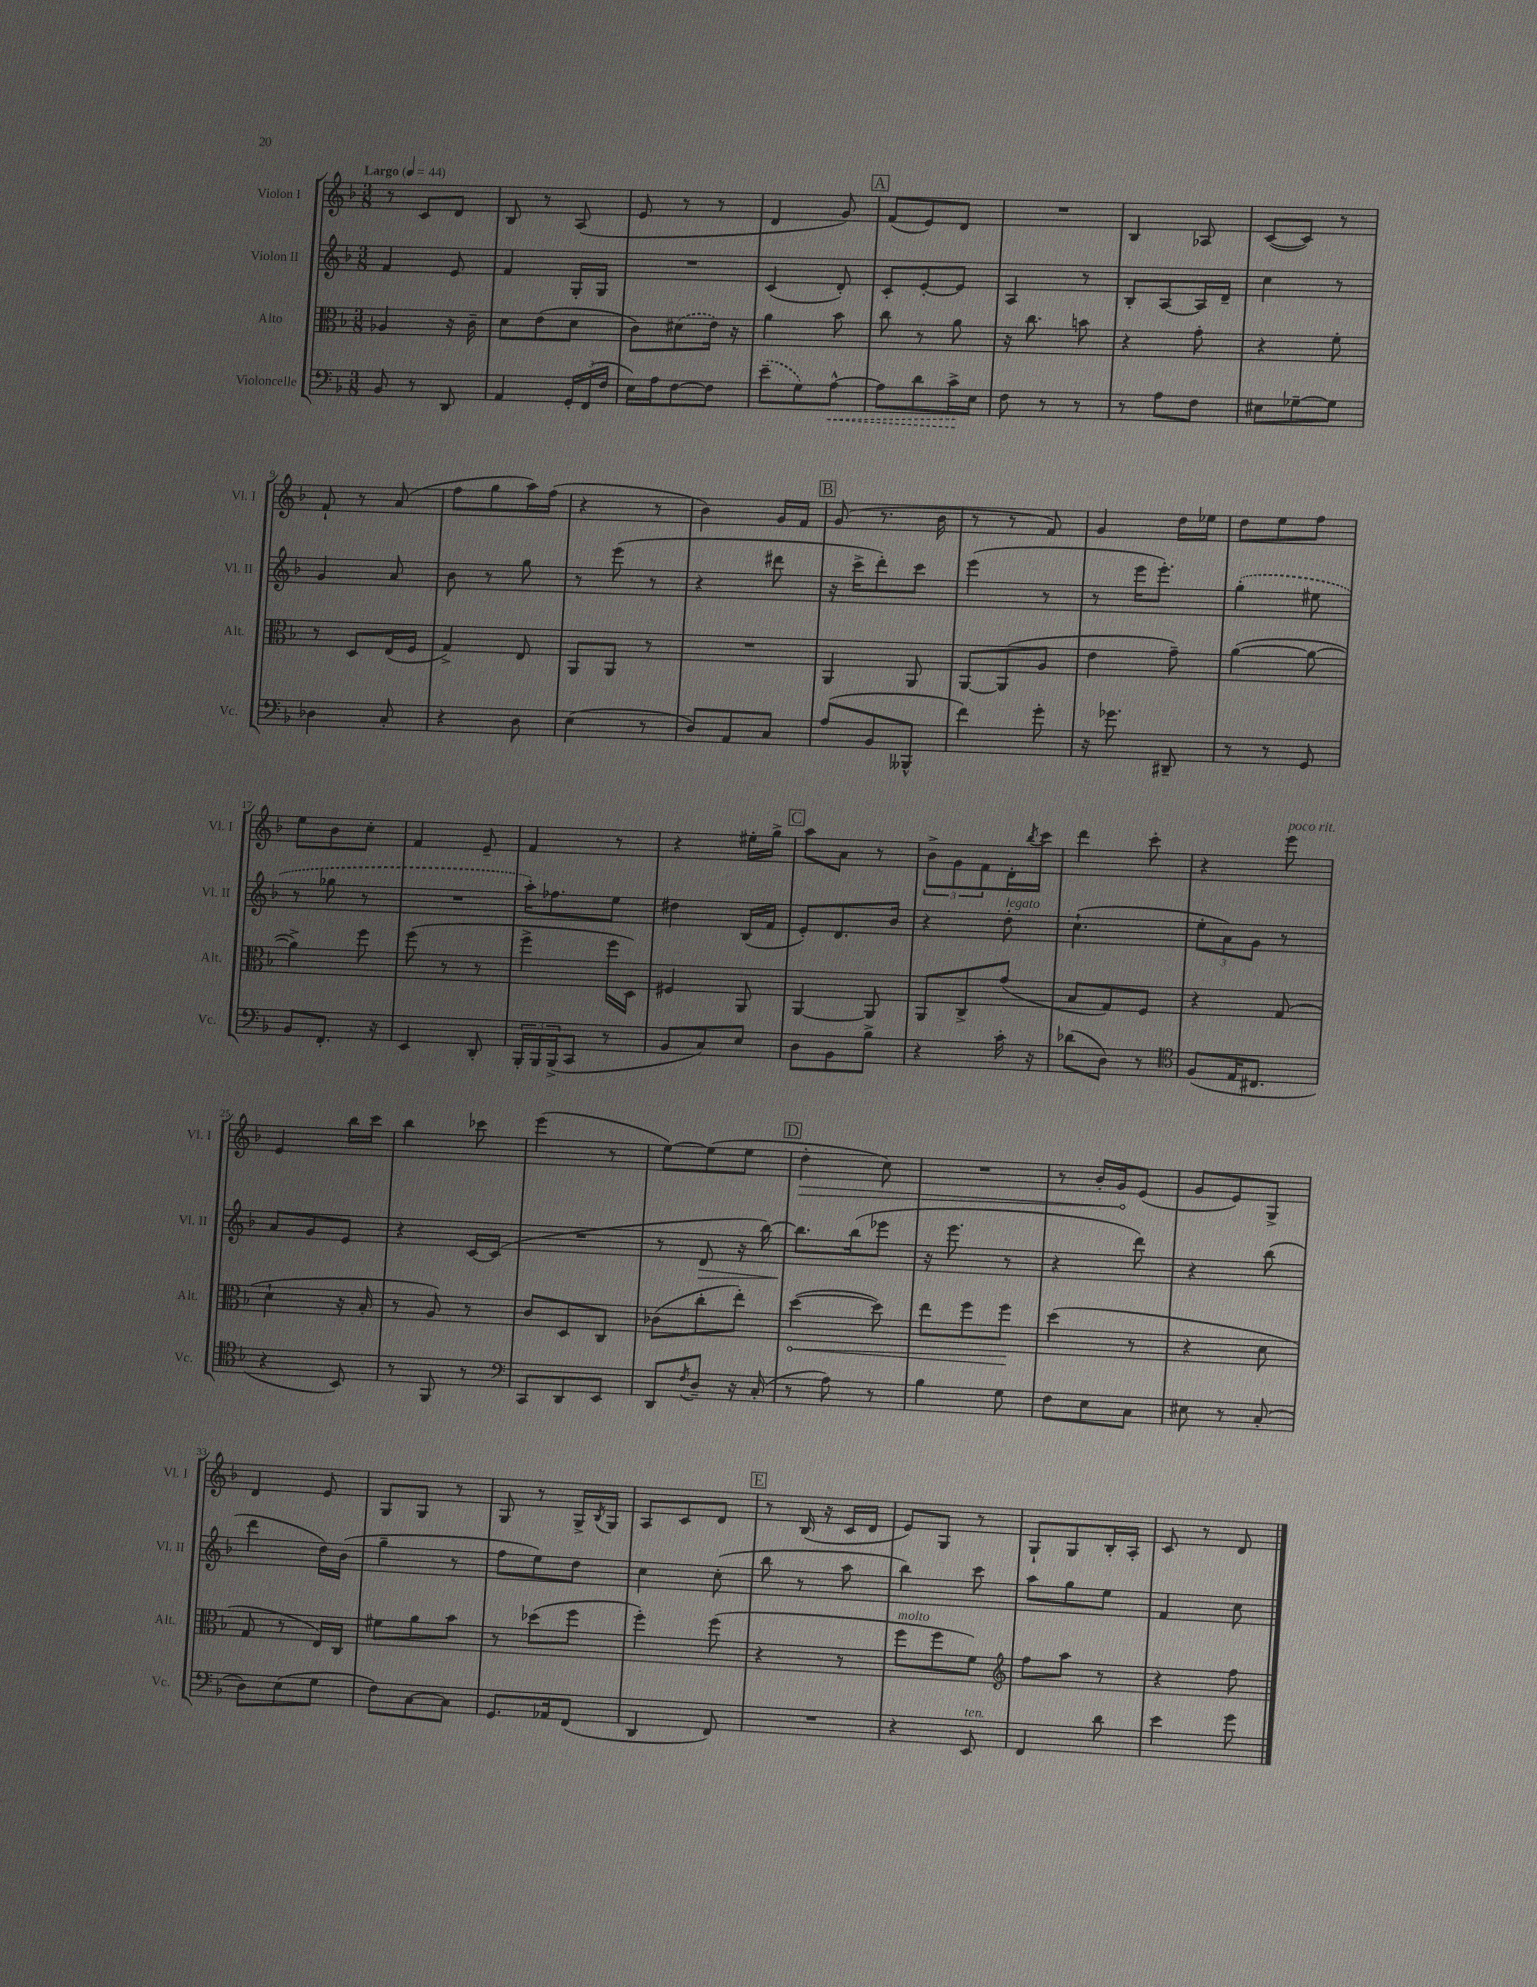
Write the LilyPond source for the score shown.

<<
\new StaffGroup <<
\new Staff = "s0" \with { instrumentName = "Violon I" shortInstrumentName = "Vl. I" } {
    \clef treble \key f \major \numericTimeSignature \time 3/8 \tempo "Largo" 4 = 44
    r8 c'8 d'8 |
    bes8 r8 a8( |
    e'8 r8 r8 |
    d'4 g'8) |
    \mark \markup { \box "A" } f'8( e'8) d'8 |
    R4. |
    bes4 aes8 |
    c'8~( c'8) r8 |
    f'8-! r8 a'8( |
    f''8 g''8 a''16) f''16( |
    r4 r8 |
    bes'4) g'16 f'16 |
    \mark \markup { \box "B" } g'8( r8. bes'16 |
    r8 r8 f'8) |
    g'4 d''16 ees''16 |
    d''8 e''8 f''8 |
    e''8 bes'8 c''8-. |
    f'4 e'8-- |
    f'4 r8 |
    r4 eis''16-. g''16-> |
    \mark \markup { \box "C" } a''8 a'8 r8 |
    \tuplet 3/2 { bes'8-> g'8 f'8 } d'16-. \acciaccatura { bes''8 } c'''16 |
    d'''4 c'''8-. |
    r4 e'''8^\markup { \italic "poco rit." } |
    e'4 bes''16 c'''16 |
    bes''4 ces'''8 |
    e'''4( r8 |
    e''8~) e''8( e''8 |
    \mark \markup { \box "D" } \once \override Hairpin.circled-tip = ##t d''4-.\> c''8) |
    R4. |
    r8 bes'16-. g'16\! e'8( |
    g'8 e'8) g8-> |
    d'4 e'8 |
    g8 g8 r8 |
    g8 r8 g16-> \acciaccatura { bes8 } g16 |
    a8 c'8 d'8 |
    \mark \markup { \box "E" } r8 bes16( r16 c'16 d'16 |
    e'8) g8 r8 |
    g8-! g8 bes16-. a16-. |
    c'8 r8 d'8 \bar "|." |
}
\new Staff = "s1" \with { instrumentName = "Violon II" shortInstrumentName = "Vl. II" } {
    \clef treble \key f \major \numericTimeSignature \time 3/8
    f'4 e'8 |
    f'4 g16-. g16 |
    R4. |
    c'4( d'8-.) |
    \mark \markup { \box "A" } c'8-. e'8~-. e'8 |
    a4 r8 |
    bes8-. a8~ a16 d'16-- |
    c''4 r8 |
    g'4 a'8 |
    bes'8 r8 g''8 |
    r8 e'''8( r8 |
    r4 dis'''8 |
    \mark \markup { \box "B" } r16 c'''16-> d'''8-.) c'''8 |
    e'''4( r8 |
    r8 e'''16 e'''8.-.) |
    \once \slurDashed g''4-.( eis''8 |
    r8 ges''8 r8 |
    R4. |
    a''16-.) fes''8. e''8 |
    dis''4 bes16( f'16 |
    \mark \markup { \box "C" } e'8-.) d'8. bes'16 |
    r4 d''8-.^\markup { \italic "legato" } |
    c''4.-!( |
    \tuplet 3/2 { e''8-. a'8) g'8 } r8 |
    a'8 g'8 e'8 |
    r4 c'16~ c'16( |
    R4. |
    r8 d'8\> r16 bes''16~) |
    \mark \markup { \box "D" } bes''8.\! bes''16( ees'''8 |
    r16 e'''8. r8 |
    r4 d'''8) |
    r4 bes''8( |
    d'''4 d''16) bes'16( |
    g''4-- r8 |
    f''8 e''8) d''8 |
    c''4 c''8-.( |
    \mark \markup { \box "E" } bes''8 r8 a''8 |
    bes''4) c'''8 |
    a''8 g''8 e''8 |
    f'4 c''8 \bar "|." |
}
\new Staff = "s2" \with { instrumentName = "Alto" shortInstrumentName = "Alt." } {
    \clef alto \key f \major \numericTimeSignature \time 3/8
    aes4 r16 c'16-- |
    d'8 e'8( d'8 |
    c'8) \once \slurDashed dis'8( e'16) r16 |
    a'4 bes'8 |
    \mark \markup { \box "A" } c''8 r8 a'8 |
    r16 c''8. b'8 |
    r4 g'8-. |
    r4 f'8-. |
    r8 d8 e16( f16 |
    g4->) e8 |
    a,8 a,8 r8 |
    R4. |
    \mark \markup { \box "B" } a,4 a,8 |
    a,8~ a,8( a8 |
    e'4 g'8--) |
    a'4~( a'8~ |
    a'4->) f''8 |
    f''8( r8 r8 |
    f''4-> f''16 d16) |
    fis4 a,8 |
    \mark \markup { \box "C" } a,4~ a,8 |
    a,8 c8-> g'8( |
    bes8 g8) f8 |
    r4 g8( |
    d'4-! r16 bes16-. |
    r8 a8) r8 |
    c'8 d8 c8 |
    ces'8( c''8-. e''8-.) |
    \mark \markup { \box "D" } \once \override Hairpin.circled-tip = ##t d''4~\<( d''8) |
    e''8 f''8 f''8\! |
    d''4( r8 |
    r4 d'8 |
    g8 r8 e16) c16 |
    fis'8 a'8 bes'8 |
    r8 des''8( f''8 |
    f''4-.) f''8( |
    \mark \markup { \box "E" } r4 r8 |
    f''8^\markup { \italic "molto" } f''8 f'8) |
    \clef treble f''8 a''8 r8 |
    r4 f''8 \bar "|." |
}
\new Staff = "s3" \with { instrumentName = "Violoncelle" shortInstrumentName = "Vc." } {
    \clef bass \key f \major \numericTimeSignature \time 3/8
    bes,8 r8 d,8 |
    a,4 \tuplet 3/2 { g,16-. f,16( f16 } |
    e16) a16 f8~ f8 |
    \once \slurDashed e'8--( g8) \once \override Hairpin.style = #'dashed-line a8~-^\< |
    \mark \markup { \box "A" } a8 d'8 c'16->\! e16 |
    f8 r8 r8 |
    r8 a8 f8 |
    eis8 ges8~-- ges8 |
    des4 c8-. |
    r4 d8 |
    e4( r8 |
    d8) a,8 c8 |
    \mark \markup { \box "B" } a8( bes,8 beses,,8-^ |
    f'4) g'8-. |
    r16 ges'8. dis,8-- |
    r8 r8 g,8 |
    bes,8 f,8.-. r16 |
    e,4 d,8-. |
    \tuplet 3/2 { bes,,16-. bes,,16 bes,,16->( } c,8 r8 |
    bes,8 c8) e8 |
    \mark \markup { \box "C" } d8 bes,8 bes8-> |
    r4 c'16-. r16 |
    des'8( d8) r8 |
    \clef tenor f8( e16 cis8. |
    r4 bes,8) |
    r8 f,8 r8 |
    \clef bass c,8 d,8 e,8 |
    d,8 \acciaccatura { f8 } d8-- r16 c16-.( |
    \mark \markup { \box "D" } r8 a8) r8 |
    bes4 g8 |
    f8 e8 c8 |
    eis8 r8 c8-.( |
    d8) e8( g8 |
    f8) c8~ c8 |
    g,8. aes,16 f,8( |
    d,4 f,8) |
    \mark \markup { \box "E" } R4. |
    r4 e,8^\markup { \italic "ten." } |
    f,4 d'8 |
    e'4 g'8 \bar "|." |
}
>>
>>
